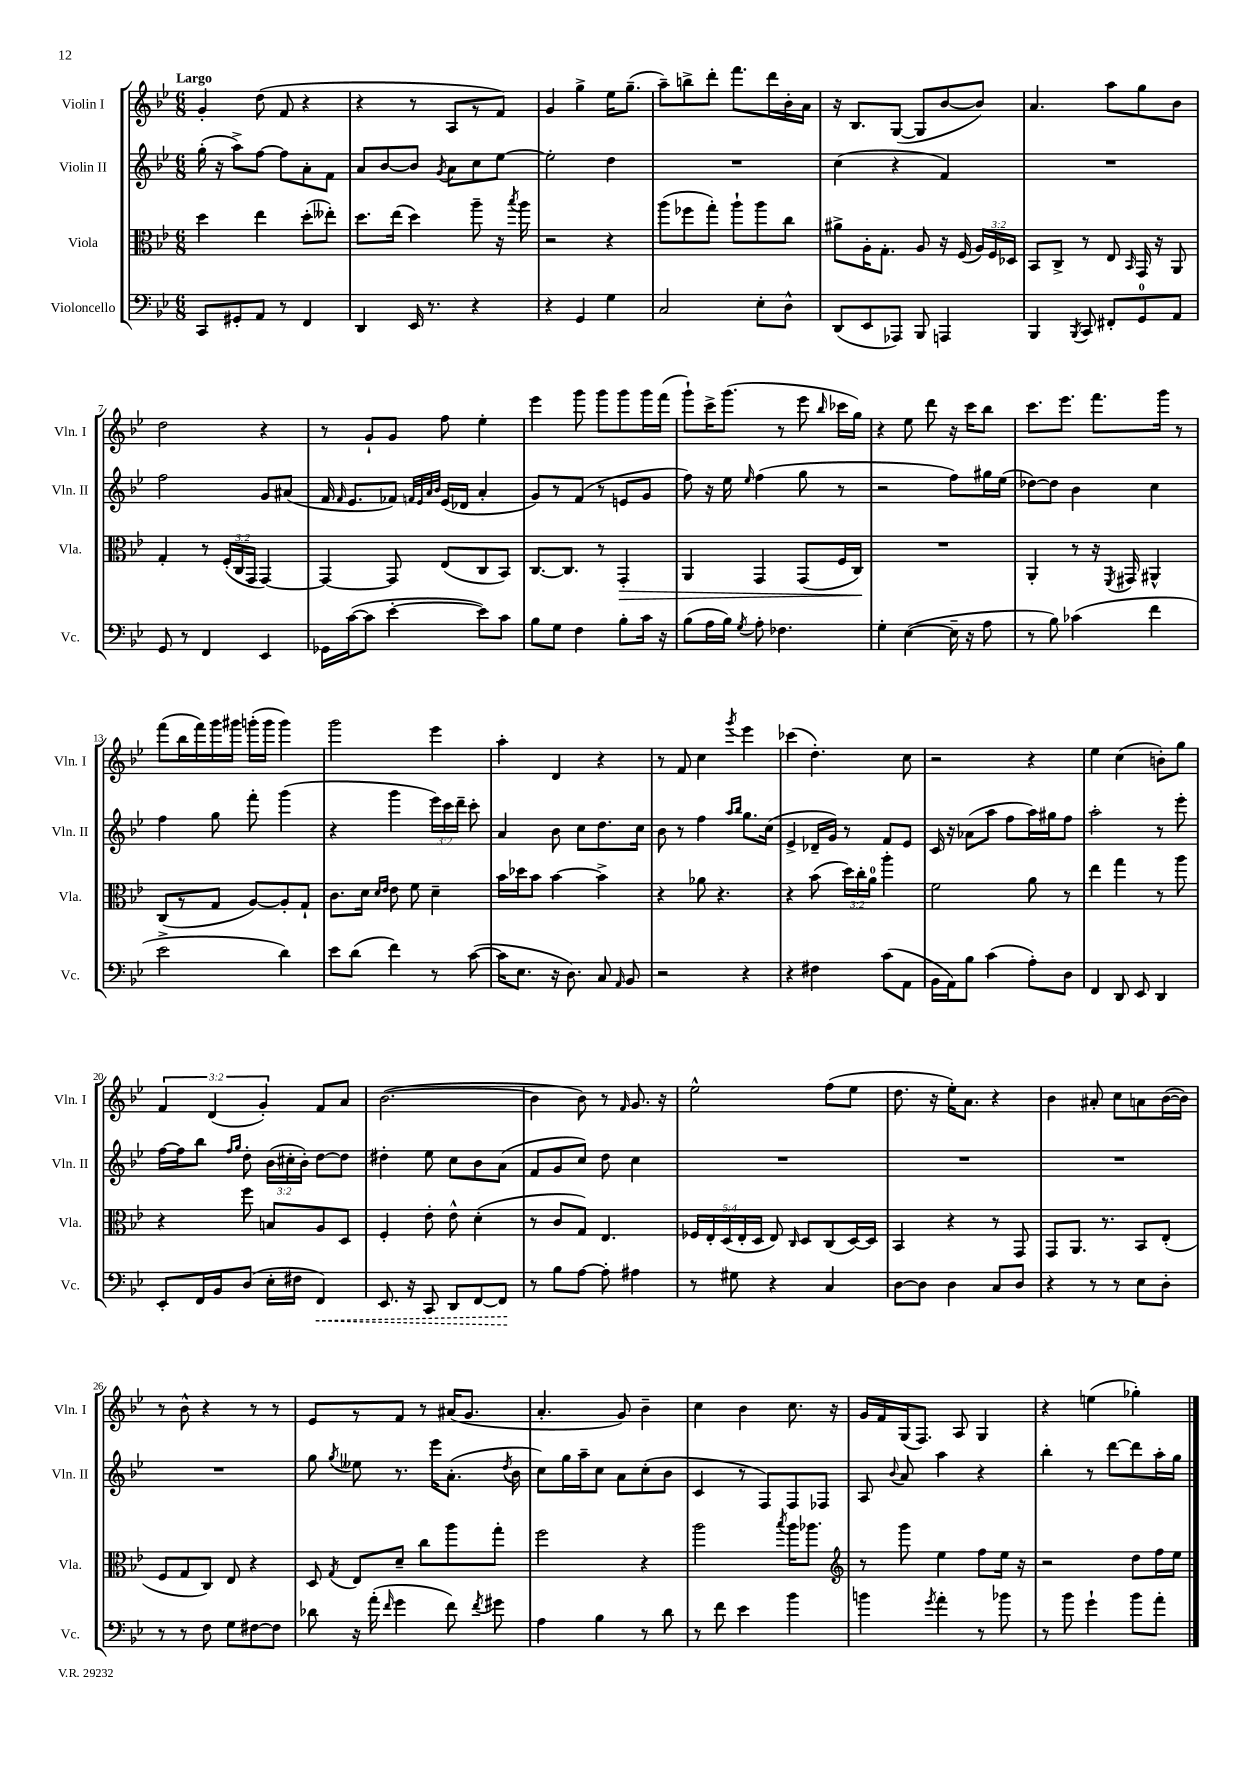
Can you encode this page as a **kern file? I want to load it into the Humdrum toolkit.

**kern	**kern	**kern	**kern
*staff4	*staff3	*staff2	*staff1
*clefF4	*clefC3	*clefG2	*clefG2
*k[b-e-]	*k[b-e-]	*k[b-e-]	*k[b-e-]
*M6/8	*M6/8	*M6/8	*M6/8
8CC	4dd	(16gg'	4g'
.	.	16r	.
8GG#'	.	8aa^)	.
8AA	4ee-	[8ff	(8dd
8r	.	8ff]	8f
4FF	(8dd'	8a'	4r
.	8ee--')	8f	.
=	=	=	=
4DD	8.dd	8a	4r
.	.	[8b-	.
.	(16ee-	.	.
16EE-	4dd)	8b-]	8r
8.r	.	.	.
.	.	8qg	.
.	.	8a	8A
4r	8aa~	8cc	8r
.	16r	[8ee-	8f)
.	8qbb-	.	.
.	16aa	.	.
=	=	=	=
4r	2r	2ee-']	4g
4GG	.	.	4gg^
4G	4r	4dd	16ee-
.	.	.	(8.gg~
=	=	=	=
2C	(8aa	2.r	8aa~)
.	8ff-	.	8bb^
.	8gg')	.	8ddd'
.	8aa`	.	8.fff
8E-'	8aa	.	.
.	.	.	16ddd
8D^^	8cc	.	16b-'
.	.	.	16a
=	=	=	=
(8DD	8a#^	(4cc	16r
.	.	.	8.B-
8EE-	16A'	.	.
.	8.G'	.	.
8AAA-)	.	4r	([8G
8BBB-	8A	.	8G]
4AAA	16r	4f)	[8b-
.	(16F	.	.
.	24A)	.	8b-])
.	24F	.	.
.	24D-	.	.
=	=	=	=
4BBB-	8BB-	2.r	4.a
.	8C^	.	.
8qBBB-	.	.	.
8CC	8r	.	.
8FF#'	8E-	.	8aa
.	16qqBB-	.	.
8GG	16GG	.	8gg
.	16r	.	.
8AA	8AA	.	8b-
=	=	=	=
8GG	4G'	2ff	2dd
8r	.	.	.
4FF	8r	.	.
.	(24F'	.	.
.	24C	.	.
.	24GG	.	.
4EE-	[4GG)	8g	4r
.	.	(8a#	.
=	=	=	=
16GG-	4GG_	16f	8r
.	.	16qqf	.
([16c	.	8.e-	.
8c]	.	.	8g`
[4e-'	8GG]	8f-)	8g
.	.	32qqf	.
.	.	32qqe-	.
.	.	32qqa	.
.	.	32qqb-	.
.	(8E-	(16e-	8ff
.	.	16d-	.
8e-])	8C	4a'	4ee-'
8c	8BB-)	.	.
=	=	=	=
8B-	[8.C	8g)	4eee-
8G	.	8r	.
.	8.C]	.	.
4F	.	(8f	8ggg
.	8r	8r	8ggg
8B-'	4GG'	8e	8ggg
16c	.	8g	16ggg
16r	.	.	(16fff
=	=	=	=
(8B-	4AA	8ff)	8ggg`)
16A	.	16r	16ccc^
16B-)	.	16ee-	(8.ggg
8qG	.	16qqee-	.
8A'	4GG	(4ff	.
4.F-	.	.	8r
.	(8GG	8gg	8eee-
.	.	.	16qqbb-
.	16F	8r	16ccc-
.	16C)	.	16gg)
=	=	=	=
4G'	2.r	2r	4r
([4E-	.	.	8ee-
.	.	.	8ddd
16E-~]	.	8ff)	16r
16r	.	.	16ccc
8A	.	16gg#	8bb-
.	.	(16ee-	.
=	=	=	=
8r	4AA'	[8dd-)	8.ccc
8B-)	.	8dd-]	.
.	.	.	8.eee-
(4c-	8r	4b-	.
.	16r	.	8.fff
.	8qFF	.	.
.	16GG#	.	.
4f	4AA#^^	4cc	.
.	.	.	16ggg
.	.	.	8r
=	=	=	=
2e-^	(8C	4ff	(8fff
.	8r	.	16bb-
.	.	.	16fff)
.	8G	8gg	16ggg
.	.	.	16ggg#
.	[8A)	8fff'	(16ggg'
.	.	.	16ggg
4d)	8A']	(4ggg	4ggg)
.	8G`	.	.
=	=	=	=
8e-	8.c	4r	2ggg
(8d	.	.	.
.	16d	.	.
.	16qqd	.	.
.	16qqe-	.	.
4f)	8e-	4ggg	.
.	8f	.	.
8r	4d~	24eee-)	4eee-
.	.	24ccc	.
.	.	24ddd~	.
([8c	.	8ccc'	.
=	=	=	=
16c]	16b-	4a	4aa'
8.E-	16dd-	.	.
.	8b-	.	.
16r	[4b-	8b-	4d
8.D)	.	.	.
.	.	8cc	.
8C	4b-^]	8.dd	4r
16qqAA	.	.	.
8BB-	.	.	.
.	.	16cc	.
=	=	=	=
2r	4r	8b-	8r
.	.	8r	8f
.	8a-	4ff	4cc
.	4.r	.	.
.	.	16qqaa	.
.	.	16qqbb-	8qggg
4r	.	8.gg	4eee-
.	.	(16cc	.
=	=	=	=
4r	4r	4e-^	(4ccc-
4F#	(8b-	16d-~	4.dd')
.	.	16g)	.
.	24dd)	8r	.
.	24cc'	.	.
.	24a	.	.
(8c	4aa'	8f	.
8AA	.	8e-	8cc
=	=	=	=
16BB-	2f	16c	2r
16AA)	.	16r	.
8B-	.	(8a-	.
(4c	.	8aa	.
.	.	8ff	.
8A')	8a	16aa)	4r
.	.	16gg#	.
8D	8r	8ff	.
=	=	=	=
4FF	4ee-	2aa'	4ee-
8DD	4gg	.	(4cc
8EE-	.	.	.
4DD	8r	8r	8b')
.	8aa	8eee-'	8gg
=	=	=	=
8EE-'	4r	[16ff	6f
.	.	16ff]	.
16FF	.	8bb-	.
.	.	.	(6d
16BB-	.	.	.
.	.	16qqff	.
.	.	16qqgg	.
(8D	8ff	8dd'	.
.	.	.	6g')
16E-'	8B	(24b-	.
.	.	24cc#'	.
16F#	.	.	.
.	.	24b-')	.
4FF)	8A	[8dd	8f
.	8D	8dd]	8a
=	=	=	=
8.EE-	4F'	4dd#'	([2.b-
16r	.	.	.
8CC	8e-'	8ee-	.
8DD	8e-^^	8cc	.
[8FF	(4d'	8b-	.
8FF]	.	(8a	.
=	=	=	=
8r	8r	8f	4b-]
8B-	8c	8g	.
[8A	8G)	8cc)	8b-)
8A']	4.E-	8dd	8r
.	.	.	16qqf
4A#	.	4cc	8.g
.	.	.	16r
=	=	=	=
8r	20F-	2.r	2ee-^^
.	20E-'	.	.
.	(20D	.	.
8G#	.	.	.
.	20E-'	.	.
.	20D	.	.
4r	8E-)	.	.
.	16qqC	.	.
.	8D	.	.
4C	(8C	.	(8ff
.	[16D)	.	8ee-
.	16D]	.	.
=	=	=	=
[8D	4BB-	2.r	8.dd
8D]	.	.	.
.	.	.	16r
4D	4r	.	16ee-')
.	.	.	8.a
8C	8r	.	4r
8D	8GG	.	.
=	=	=	=
4r	8GG	2.r	4b-
.	8.AA	.	.
8r	.	.	8a#'
.	8.r	.	.
8r	.	.	8cc
8E-	8BB-	.	8a
8D'	(8E-'	.	([16b-
.	.	.	16b-])
=	=	=	=
8r	8F	2.r	8r
8r	8G	.	8b-^^
8F	8C)	.	4r
8G	8E-	.	.
[8F#	4r	.	8r
8F#]	.	.	8r
=	=	=	=
8d-	8D	8gg	8e-
.	8qG	8qgg	.
16r	8E-	8ee--	8r
(16a'	.	.	.
16qqf	.	.	.
4g	8d~	8.r	8f
.	8cc	.	8r
.	.	16eee-	.
8f)	8aa	(8.a'	(16a#
.	.	.	8.g
8qf	.	.	.
8g#	8gg'	.	.
.	.	8qdd	.
.	.	16b-	.
=	=	=	=
4A	2ff	8cc)	4.a'
.	.	16gg	.
.	.	16aa~	.
4B-	.	8cc	.
.	.	8a	8g)
8r	4r	(8cc'	4b-~
8d	.	8b-	.
=	=	=	=
8r	2aa	4c	4cc
8f	.	.	.
4e-	.	8r	4b-
.	.	8F)	.
.	8qbb-	.	.
4b-	16aa	8F	8.cc
.	8.aa-	.	.
.	.	8F-	.
.	.	.	16r
=	=	=	=
*	*clefG2	*	*
4b	8r	8A	16g
.	.	.	16f
.	.	8qqb-	.
.	8ggg	8a	(16G
.	.	.	8.F)
8qg	.	.	.
4a'	4ee-	4aa	.
.	.	.	8A
8r	8ff	4r	4G
8b-	16ee-	.	.
.	16r	.	.
=	=	=	=
8r	2r	4bb-'	4r
8b-	.	.	.
4g`	.	8r	(4ee
.	.	[8ddd	.
8b-	8dd	8ddd]	4gg-')
8a'	16ff	16aa'	.
.	16ee-	16gg	.
==	==	==	==
*-	*-	*-	*-
